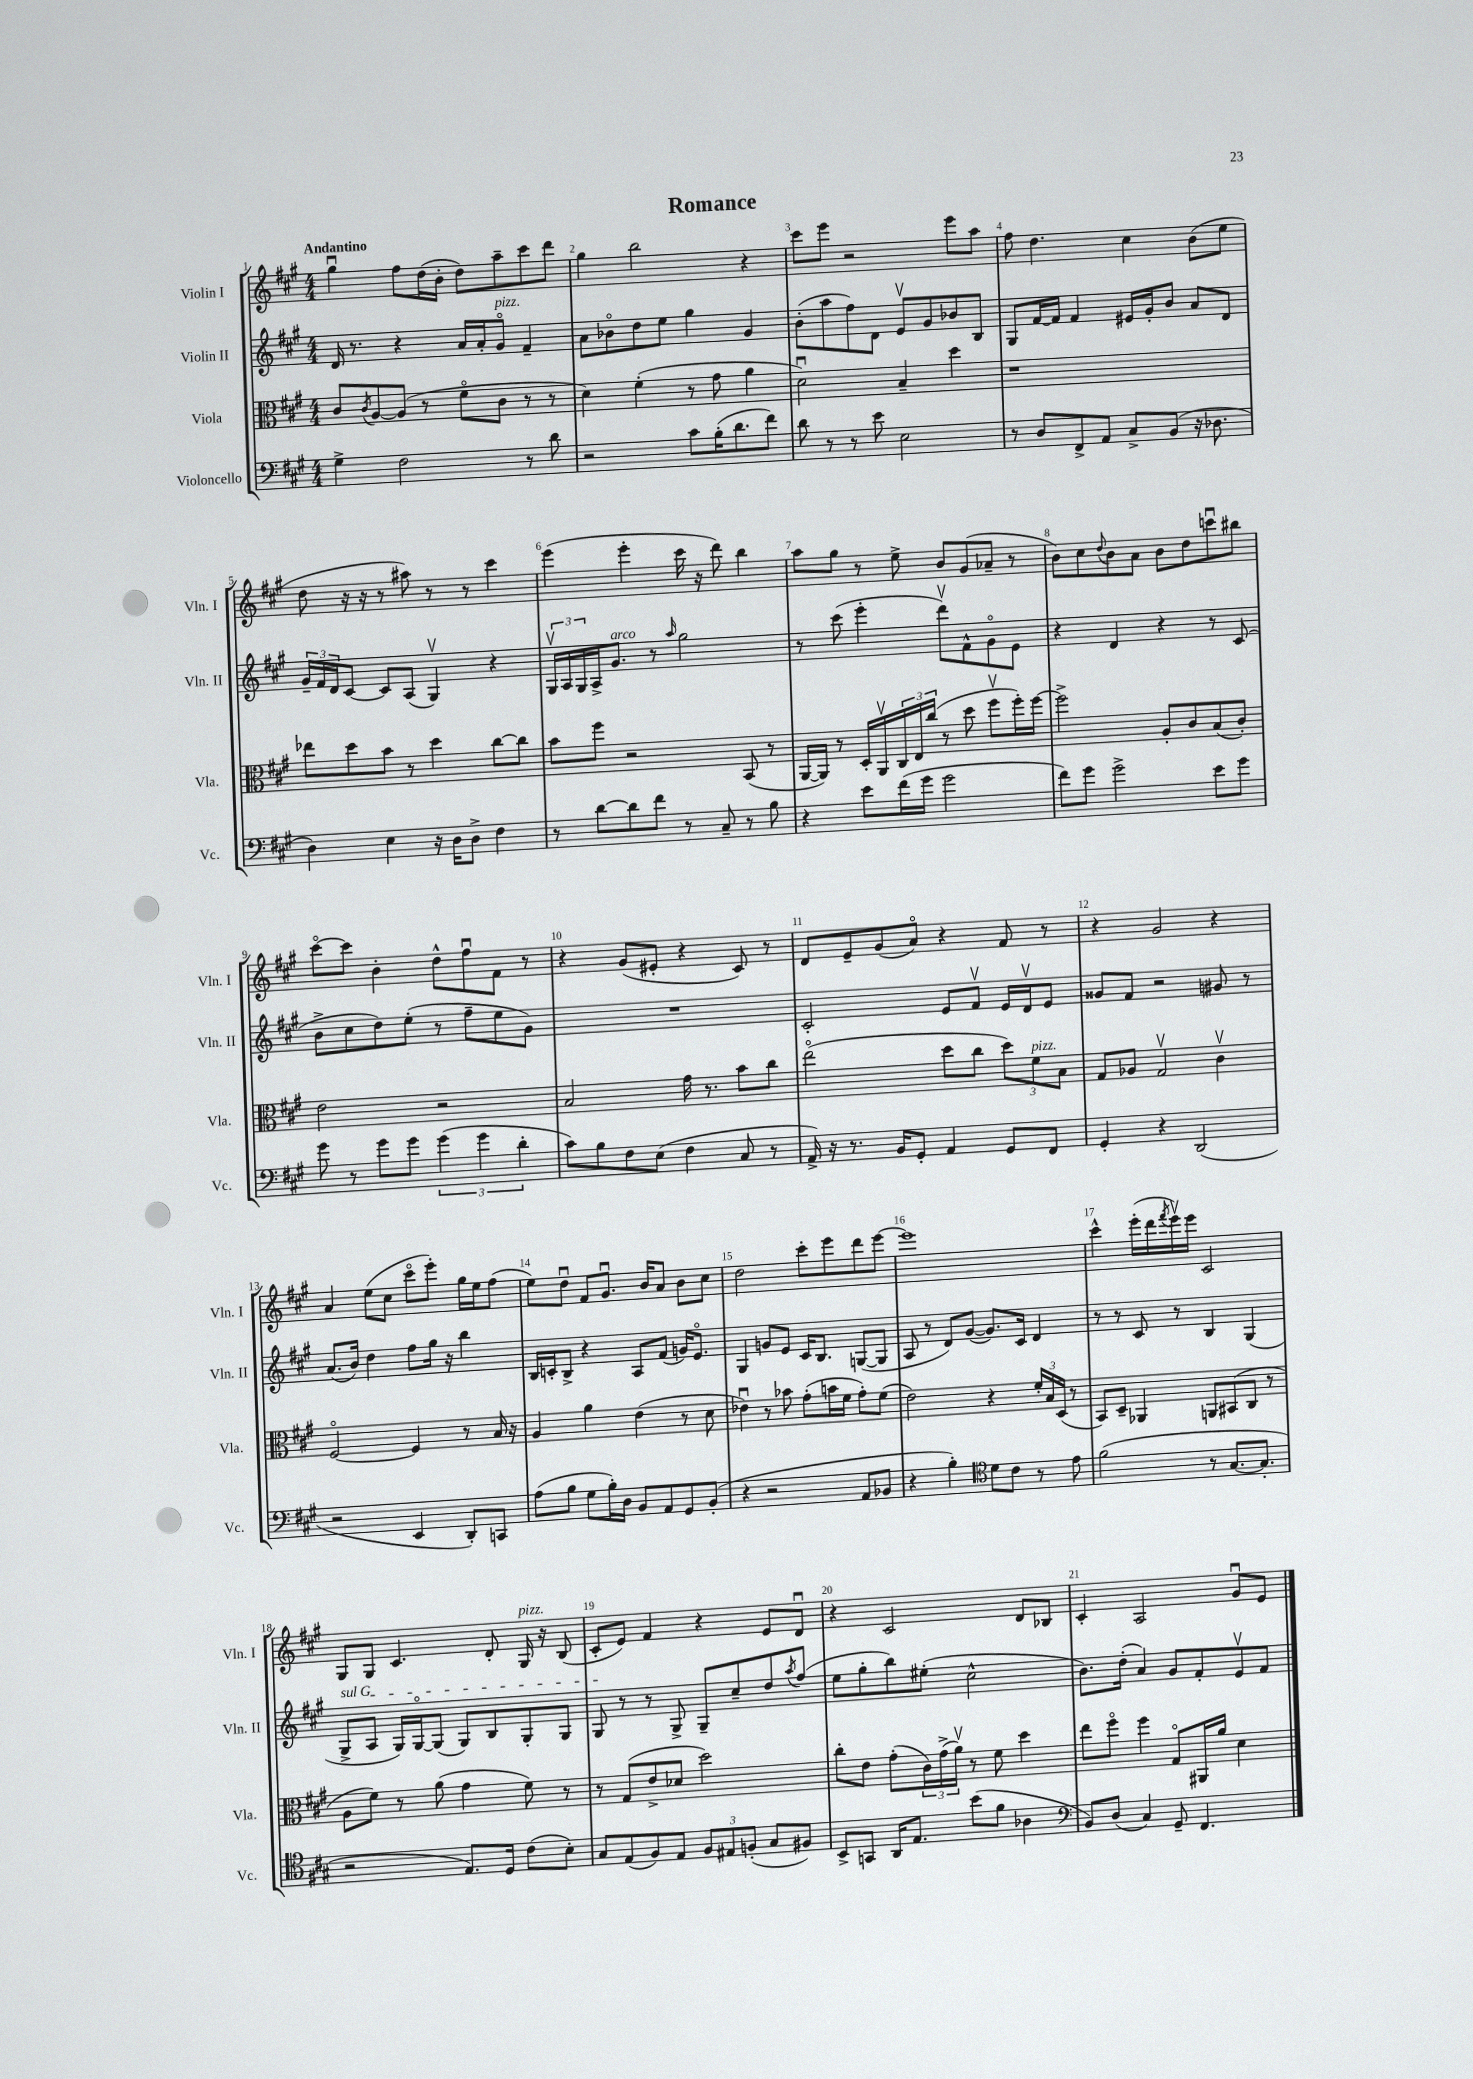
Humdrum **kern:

**kern	**kern	**kern	**kern
*staff4	*staff3	*staff2	*staff1
*clefF4	*clefC3	*clefG2	*clefG2
*k[f#c#g#]	*k[f#c#g#]	*k[f#c#g#]	*k[f#c#g#]
*M4/4	*M4/4	*M4/4	*M4/4
4G#^	8c#	16d	4gg#u
.	.	8.r	.
.	8qc#	.	.
.	[8A	.	.
2F#	(8A]	4r	8ff#
.	8r	.	(16dd
.	.	.	16b'
.	8f#o	16a	8dd)
.	.	16a'	.
.	8c#	8g#o	8aa~
8r	8r	4f#~	8ccc#
8d	8r	.	8ddd
=	=	=	=
2r	4d)	8a	4gg#
.	.	8b-o	.
.	(4f#'	8dd	2bb
.	.	8ee	.
8c#	8r	4gg#	.
(16B'	8g#	.	.
8.d	.	.	.
.	4a	4g#	4r
8f#)	.	.	.
=	=	=	=
8d	2du)	(8b'	8ccc#
8r	.	8aa	8eee
8r	.	8ff#)	2r
8e	.	8d	.
2E	4B~	8ev	.
.	.	8g#	.
.	4dd	8b-	8eee
.	.	8B	8aa
=	=	=	=
8r	1r	8G#	8ff#
8D	.	[16f#	4.dd
.	.	16f#]	.
8FF#^	.	4f#	.
8AA	.	.	.
8C#^	.	16e#	4cc#
.	.	16g#'	.
(8BB	.	8b	.
16r	.	8a	(8b
8.D-	.	.	.
.	.	8d	8ee
=	=	=	=
4D)	8ee-	24g#~	8dd
.	.	24f#	.
.	.	24d	.
.	8dd	[8c#	16r
.	.	.	16r
4E	8b	8c#]	8r
.	8r	(8A	8aa#)
16r	4dd	4G#v)	8r
16D	.	.	.
8D^	.	.	8r
4F#	[8cc#	4r	4ccc#
.	8cc#]	.	.
=	=	=	=
8r	8b	24G#v	(4eee
.	.	24A	.
.	.	24G#	.
[8d	8ff#	16A^	.
.	.	8.g#	.
8d]	2r	.	4eee'
8f#	.	8r	.
.	.	16qqaa	.
8r	.	2gg#	16ccc#
.	.	.	16r
8C#~	.	.	8ddd)
8r	(8BB	.	4bb
8B	8r	.	.
=	=	=	=
4r	[16AA	8r	8aa
.	16AA])	.	.
.	8r	(8ccc#	8gg#
8e	16D'	4eee'	8r
.	16AAv	.	.
(16f#	24C#	.	8ee^
.	24E	.	.
16g#	.	.	.
.	(24cc#	.	.
2g#	8r	8dddv)	8b
.	8dd	8f#^^	(8g#
.	8ff#v	8g#o	8a-~
.	16ff#')	8e	8r
.	[16ff#	.	.
=	=	=	=
8f#)	2ff#^]	4r	8b)
8g#	.	.	8cc#
.	.	.	8qqdd
2g#^	.	4d	8b
.	.	.	8a
.	8A'	4r	8b
.	8c#	.	8dd
8e	(8B	8r	8cccu
8g#	8c#')	(8c#	8bb#
=	=	=	=
8g#	2e	8b^	[8ccc#o
8r	.	8cc#	8ccc#]
8g#	.	8dd)	4b'
8g#	.	(8ee'	.
(6g#	2r	8r	8dd^^
.	.	8ff#~	8ff#u
6g#	.	.	.
.	.	8ee	8f#
6d'	.	.	.
.	.	8g#)	8r
=	=	=	=
8c#)	2B	1r	4r
8B	.	.	.
8F#	.	.	(8g#
(8E	.	.	8e#'
4F#	16g#	.	4r
.	8.r	.	.
8C#	8b	.	8c#)
8r	8cc#	.	8r
=	=	=	=
16AA^)	(2eeo	2c#'	8d
16r	.	.	.
8.r	.	.	8e~
.	.	.	(8g#
16BB	.	.	.
8GG#'	.	.	8ao)
4AA	8dd	8e	4r
.	8cc#	8f#v	.
8GG#	12dd)	16e	8f#
.	.	16dv	.
.	12f#	.	.
8FF#	.	8e	8r
.	12B	.	.
=	=	=	=
4GG#'	8G#	8g##	4r
.	8A-	8f#	.
4r	2G#v	2r	2g#
(2DD	.	.	.
.	4c#v	8g#	4r
.	.	8r	.
=	=	=	=
2r	[2F#o	(8.a	4a
.	.	16b)	.
.	.	4dd	(8ee
.	.	.	8cc#
4EE	4F#]	8ff#	8ccc#o
.	.	16gg#	8eee')
.	.	16r	.
8DD')	8r	4bb	16gg#
.	.	.	16ee
8CC	16B	.	(8ff#
.	16r	.	.
=	=	=	=
(8A	4A	16B	8ee)
.	.	16c'	.
8B	.	8B^	8ddu
8G#	4a	4r	8f#
16B')	.	.	8.g#u
16D	.	.	.
8BB	(4e	8A	.
.	.	.	16b
8AA	.	(8f#	8a
8GG#	8r	16g)	8b
.	.	8.eo	.
(8BB'	8d	.	8cc#
=	=	=	=
4r	4e-u)	4G#	2dd
2r	8r	8g	.
.	8b-	8e	.
.	(8g#'	16c#	8ccc#'
.	.	8.B	.
.	16b	.	8eee
.	16f#	.	.
8AA	8g#')	([8G	8ddd
8BB-	(8f#	8G]	[8eee
=	=	=	=
4r	2e)	8A	1eee]
.	.	8r	.
4B')	.	8d)	.
.	.	([8g#	.
*clefC4	*	*	*
8d	4r	8.g#])	.
8c#	.	.	.
.	.	16c#	.
8r	24f#'	4d	.
.	24B	.	.
.	(24D	.	.
8e	8r	.	.
=	=	=	=
(2f#	8BB)	8r	4ccc#^^
.	8D~	8r	.
.	4AA-	8c#	(16eee'
.	.	.	16ddd
.	.	.	8qfff#
.	.	8r	16eeev)
.	.	.	16eee
8r	8AA	4B	2c#
[8.G#	(8BB#	.	.
.	8C#	(4G#	.
8.G#']	.	.	.
.	8r	.	.
=	=	=	=
2r	8A	8G#^	8G#
.	8f#)	8A	8G#
.	8r	16G#)	4.c#
.	.	[16G#o	.
.	(8a	(8G#]	.
8.E)	4g#	8G#)	.
.	.	8B	8d'
16D	.	.	.
(8c#	8f#)	8G#'	16G#
.	.	.	16r
8B')	8r	8G#	(8B
=	=	=	=
8G#	8r	8G#	8c#'
(8E	(8G#	8r	8e)
8F#)	8e^	8r	4f#
8E	8d-	8G#^	.
12F#	2dd)	8G#~	4r
12E#	.	.	.
.	.	8cc#~	.
(12F'	.	.	.
8G#	.	8dd	8e
.	.	8qaa	.
8F#)	.	(8ff#	8du
=	=	=	=
8BB^	8cc#'	8ee	4r
8GG	8e	8gg#'	.
16AA	(8g#'	8bb)	2c#
8.E	.	.	.
.	24c#)	(8ee#'	.
.	(24g#^	.	.
.	24av)	.	.
(8b	8r	2cc#^^	.
8f#	8f#	.	.
4A-	4dd	.	8d
.	.	.	8B-
=	=	=	=
*clefF4	*	*	*
8BB)	8ee	8.b)	4c#'
(8D	8ff#o	.	.
.	.	(16dd'	.
4C#)	4ff#	4a)	2A
8GG#~	8G#o	8g#	.
4.FF#	16AA#	8f#'	.
.	16a	.	.
.	4d	8ev	8g#u
.	.	8f#	8e
==	==	==	==
*-	*-	*-	*-
